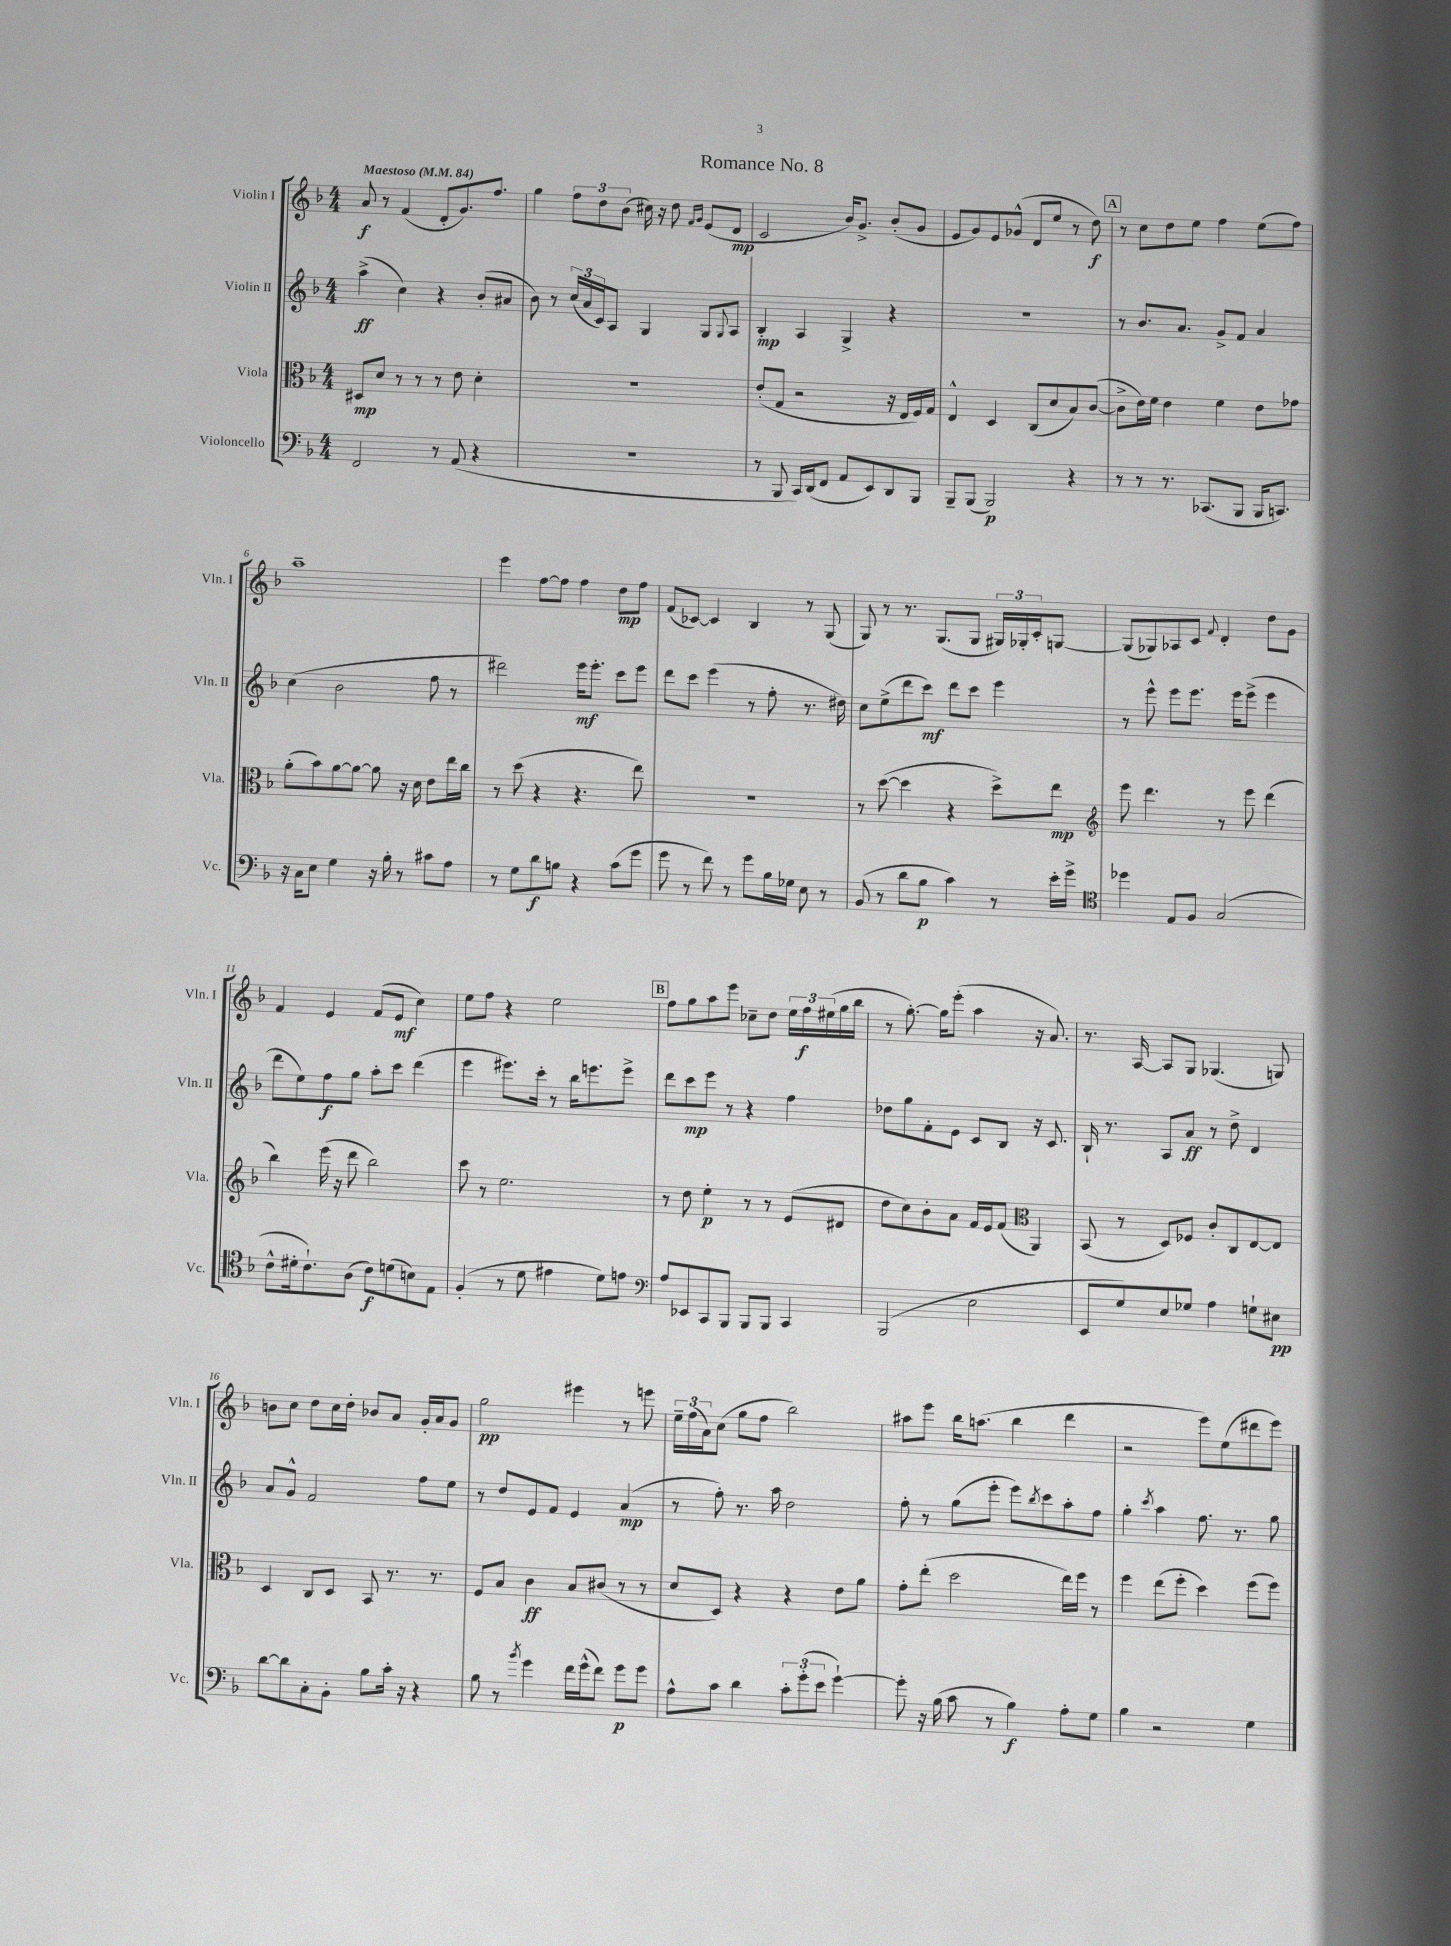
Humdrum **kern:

**kern	**kern	**kern	**kern
*staff4	*staff3	*staff2	*staff1
*clefF4	*clefC3	*clefG2	*clefG2
*k[b-]	*k[b-]	*k[b-]	*k[b-]
*M4/4	*M4/4	*M4/4	*M4/4
*MM84	*MM84	*MM84	*MM84
2FF/	8D#/L	(4aa^\	8a/
.	8d/J	.	8r
.	8r	4cc\)	(4f/
.	8r	.	.
8r	8r	4r	8d'/L
(8AA/	8e\	.	8.g/)
4r	4d'\	(8b-'/L	.
.	.	.	8.ff/J
.	.	8a#/J	.
=	=	=	=
1r	1r	8b-\)	4gg\
.	.	8r	.
.	.	(24cc/LL	12ff\L
.	.	24a/	.
.	.	24c/J)	12dd\
.	.	8A/J	.
.	.	.	(12b-\J
.	.	4G/	16cc#\)
.	.	.	16r
.	.	.	8dd\
.	.	.	16qqf/LL
.	.	.	16qqg/JJ
.	.	8G/L	(8e/L
.	.	8qqG/	.
.	.	8A/J	8d/J
=	=	=	=
8r	(8e'/L	4B-'/	2c/
8BBB-/	8G/J	.	.
16CC/LL)	2r	4A/	.
(16DD/J	.	.	.
8FF/J	.	.	.
8AA/L	.	4G^/	16b-/LK)
.	.	.	8.g^/J
8EE/)	.	.	.
8DD/	16r	4r	(8b-'/L
.	16E/LL	.	.
8BBB-/J	16F/)	.	8g/J
.	16G/JJ	.	.
=	=	=	=
8BBB-~/L	4E^^/	1r	8e/L
(8BBB-/J	.	.	8g/)
2BBB-/)	4D/	.	8e/
.	.	.	(8g-^^/J
.	(8C/L	.	8d/L
.	8d/	.	8ee/J
4r	8B-/)	.	8r
.	([8c/J	.	8dd\)
=	=	=	=
8r	8c^\]L	8r	8r
8r	16e\L)	8.b-/L	8cc\L
.	16f\JJ	.	.
8.r	4e\	.	8dd\
.	.	8.a/J	.
.	.	.	8ee\J
(8.CC-/L	.	.	.
.	4f\	8g^/L	4ff\
8BBB-/J	.	8f/J	.
16BBB-/LK	8e\L	4a/	(8ee\L
8.CC/J)	.	.	.
.	8g-\J	.	8ff\J)
=	=	=	=
16r	(8a'\L	(4cc\	1aa~
16C\LK	.	.	.
8E\J	8b-\)	.	.
4G\	[8a\	2b-\	.
.	8a\_J	.	.
16r	8a\]	.	.
16B-'\	.	.	.
8r	16r	.	.
.	16d\	.	.
8c#\L	8e\L	8ff\	.
8A\J	16ee\L	8r	.
.	16cc\JJ	.	.
=	=	=	=
8r	8r	2ddd#\)	4eee\
8G\L	(8dd\	.	.
8d\	4r	.	[8ff\L
8B\J	.	.	8ff\]J
4r	4.r	16eee\LK	4ff\
.	.	8.eee'\J	.
(8c\L	.	8ccc\L	8dd\L
8g\J	8ee\)	8eee\J	8ff\J
=	=	=	=
8g\	1r	8ddd\L	(8f/L
8r	.	8ccc\J	[8c-/J)
8f\)	.	(4eee\	4c-/]
8r	.	.	.
8g\L	.	8r	4B-/
16B-\L	.	8ff'\	.
16G-\JJ	.	.	.
8E\	.	8.r	8r
8r	.	.	(8G/
.	.	16dd#\)	.
=	=	=	=
(8BB-/	8r	8cc\L	8G/)
8r	([8dd\	(8ee^\	8r
8d\L	4dd\]	8ddd\	8.r
8B-\J	.	8ccc\J)	.
.	.	.	(8.G/L
4c\)	4r	8ddd\L	.
.	.	8ccc\J	8G/J
8r	8dd^\L)	4eee\	24G#/LL)
.	.	.	24G-'/
.	.	.	24c'/J
16e'\LL	8ee\J	.	[8G/J
16g^\JJ	.	.	.
=	=	=	=
*clefC4	*clefG2	*	*
4dd-\	8eee\	8r	(8G/]L
.	4.ddd\	8eee^^\	8G-/)
8E/L	.	8eee\L	8A-/
8F/J	.	8.eee\J	8c/J
.	.	.	8qqf/
(2G/	8r	.	4d'/
.	.	16eee\LK	.
.	8eee\	(8eee^\J	.
.	(4ddd\	4eee\	8dd\L
.	.	.	8g\J
=	=	=	=
8c^^\L	4bb-\)	8ddd\L	4f/
16d#'\k	.	8ee\)	.
8.c`\)	.	.	.
.	(16eee\	8ff\	4e/
.	16r	.	.
(8A\J	8ddd\	8gg\J	.
8c\L)	2bb-\)	8aa'\L	(8f/L
(8d\	.	8ccc\J	8e/J
8B\)	.	(4ddd\	4cc\)
8E\J	.	.	.
=	=	=	=
(4F'/	8ccc\	4eee\	8ee\L
.	8r	.	8ff\J
8r	2.ee\	8.eee#\L)	4r
8d\	.	.	.
.	.	16ccc'\Jk	.
4e#\	.	8r	2ee\
.	.	16bb-\LK	.
.	.	8.eee\	.
8d\L)	.	.	.
8e\J	.	8eee^\J	.
=	=	=	=
*clefF4	*	*	*
8A/L	8r	8ddd\L	8ff\L
8EE-/	8dd\	8ccc\	8gg\
8CC/	4ee'\	8eee\J	8aa\
8BBB-/J	.	8r	8eee\J
8BBB-/L	8r	4r	8cc-~\L
8BBB-/J	8r	.	8dd\J
4CC/	(8e/L	4ff\	24ee\LL
.	.	.	24ff\
.	.	.	(24ee#\
.	8d#/J	.	16gg\
.	.	.	16bb-\JJ
=	=	=	=
(2BBB-/	8dd\L	8dd-\L	8r
.	8cc\)	8gg\	[8.gg'\)
.	8b-'\	8f'\	.
.	.	.	16gg\]LK
.	8a\J	8e\J	(8eee'\J
2E\	16f/LL	8c/L	4aa\
.	16e/J	.	.
.	(8f/J	8B-/J	.
*	*clefC3	*	*
.	4AA/)	16r	16r
.	.	8.c/	8.a/)
=	=	=	=
8EE/L	(8BB-/	16B-`/	8.r
.	.	8.r	.
8G/)	8r	.	.
.	.	.	[16A/
8E/	8D/L)	8A/L	8A/]L
8G-/J	8F-/J	8a/J	8G/J
4A\	8c'/L	8r	(4.G-/
.	8C/	8dd^\	.
8G`\L	[8E/	4d/	.
8E#\J	8E/]J	.	8G/)
=	=	=	=
[8d\L	4D/	8a/L	8b\L
8d\]	.	8g^^/J	8cc\J
8C'\	8C/L	2f/	8dd\L
8BB-'\J	8D/J	.	16cc\L
.	.	.	16dd'\JJ
8B-\L	8BB-/	.	8b-/L
16c'\Jk	8.r	.	8a/J
16r	.	.	.
4r	.	8ff\L	16g'/LL
.	8.r	.	16a/J
.	.	8ee\J	8g/J
=	=	=	=
8B-\	8F/L	8r	2gg\
8r	8B-/J	8dd/L	.
8qb-/	.	.	.
4g\	4c\	8e/	.
.	.	8f/J	.
16f\LL	8B-/L	4e/	4eee#\
(16g^^\J	.	.	.
8f\J)	(8c#/J	.	.
8g\L	8r	(4a/	8r
8g\J	8r	.	8eee\
=	=	=	=
8A^^\L	8d/L	8r	24ee~\LL
.	.	.	(24ff\
.	.	.	24a\J)
8c\J	8D/J)	8ff'\)	(8cc\J
4d\	4r	8.r	8gg\L
.	.	.	8ff\J
.	.	16aa\	.
12c'\L	4r	2dd\	2bb-\)
(12g'\	.	.	.
12e\J	.	.	.
[4g`\)	8e\L	.	.
.	8a\J	.	.
=	=	=	=
8g'\]	8g'\L	8ff'\	8aa#\L
16r	(8ee'\J	8r	8eee\J
(16B-\	.	.	.
8c\	2dd\	(8gg\L	16bb-\LK
.	.	.	(8.aa\J
8r	.	8eee'\J	.
4B-\)	.	8eee\L)	4bb-\
.	.	8qbb-/	.
.	.	8ccc\	.
8A'\L	16ee\LL)	8aa'\	4ddd\
.	16ff\JJ	.	.
8G\J	8r	8ff\J	.
=	=	=	=
4B-\	4ff\	4gg'\	2r
.	.	8qccc/	.
2r	(8ee\L	4aa\	.
.	8ff'\J	.	.
.	4dd\)	8.ff\	8eee\L)
.	.	.	(8ee\
.	.	8.r	.
4G\	(8ff\L	.	8ddd#\
.	8ff\J)	8gg\	8eee\J)
==	==	==	==
*-	*-	*-	*-
